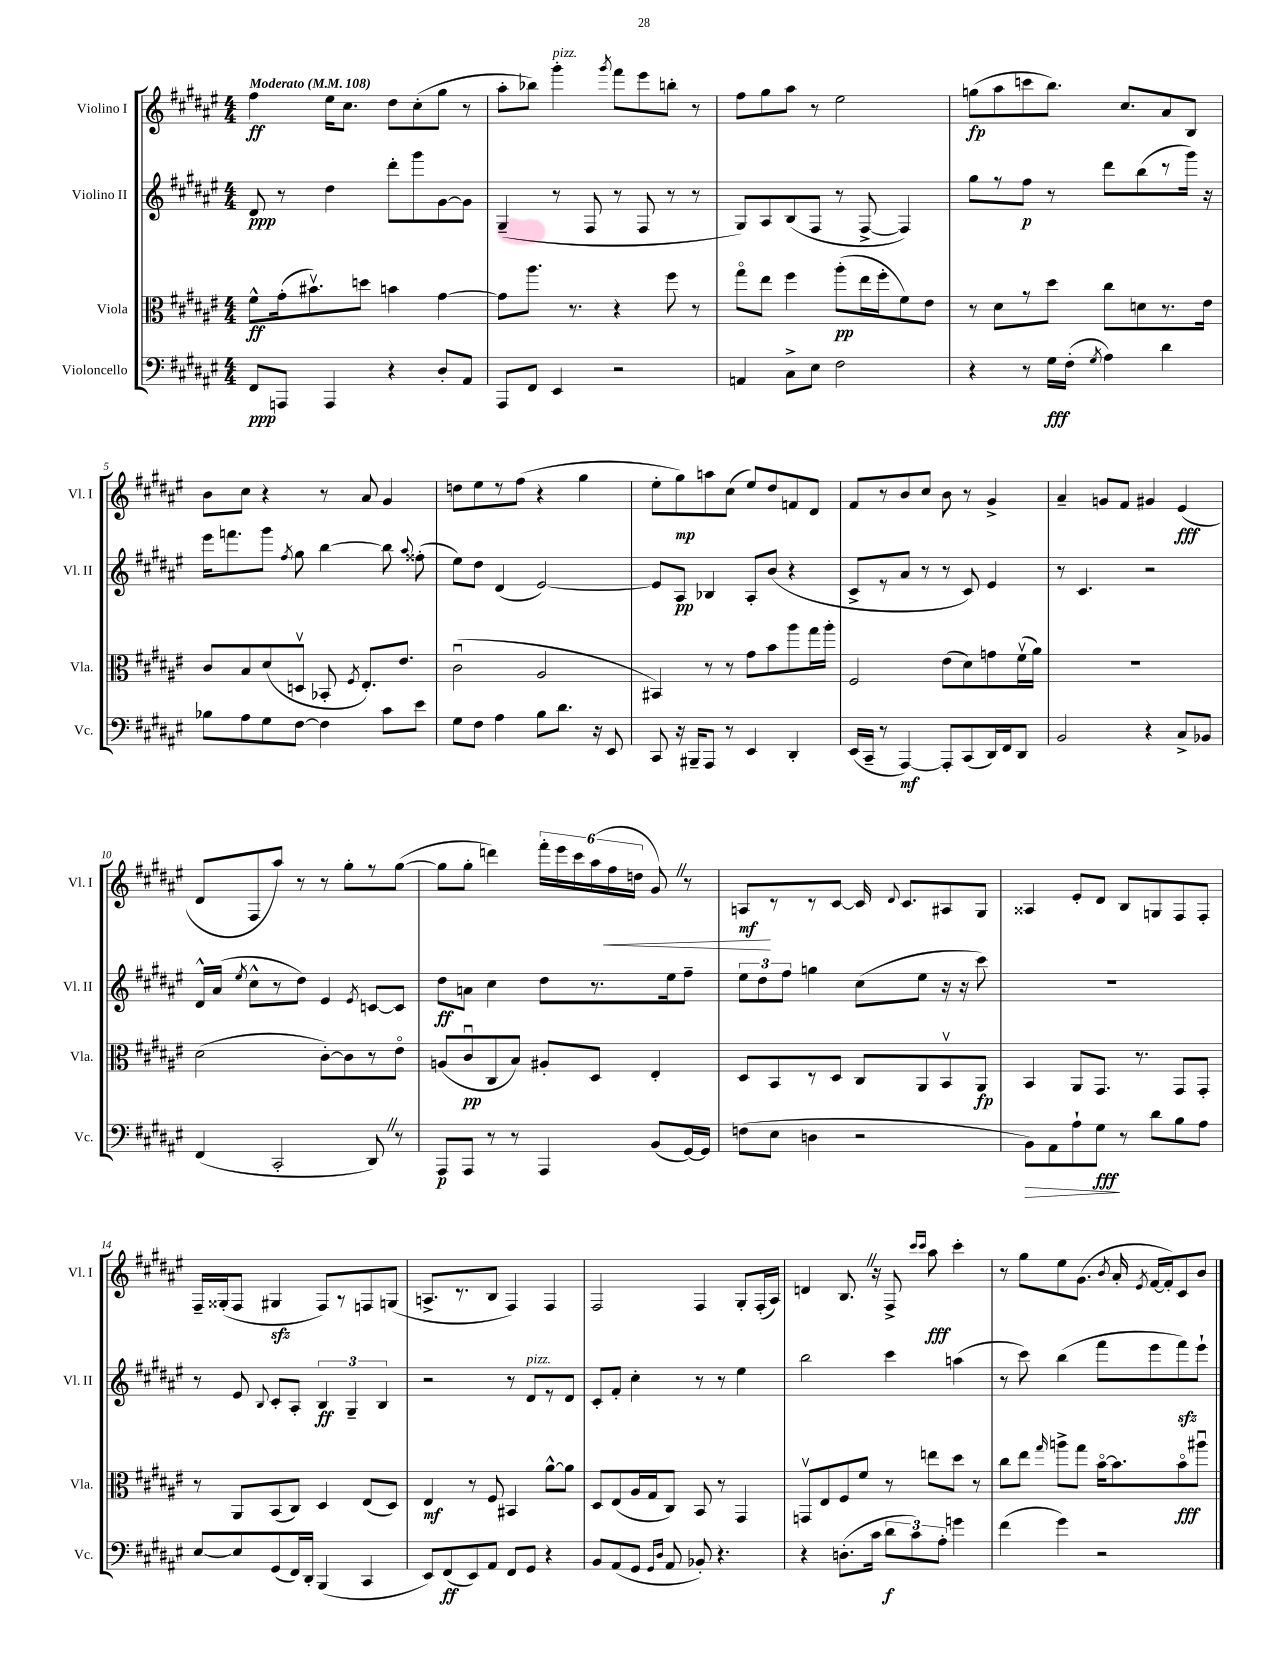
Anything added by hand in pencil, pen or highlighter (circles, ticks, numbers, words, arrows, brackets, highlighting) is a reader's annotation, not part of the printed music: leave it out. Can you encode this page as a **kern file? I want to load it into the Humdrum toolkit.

**kern	**dynam	**kern	**dynam	**kern	**dynam	**kern	**dynam
*part4	*part4	*part3	*part3	*part2	*part2	*part1	*part1
*staff4	*staff4	*staff3	*staff3	*staff2	*staff2	*staff1	*staff1
*I"Violoncello	*	*I"Viola	*	*I"Violino II	*	*I"Violino I	*
*I'Vc.	*	*I'Vla.	*	*I'Vl. II	*	*I'Vl. I	*
*clefF4	*	*clefC3	*	*clefG2	*	*clefG2	*
*k[f#c#g#d#a#e#]	*	*k[f#c#g#d#a#e#]	*	*k[f#c#g#d#a#e#]	*	*k[f#c#g#d#a#e#]	*
*M4/4	*	*M4/4	*	*M4/4	*	*M4/4	*
*MM108	*	*MM108	*	*MM108	*	*MM108	*
=1	=1	=1	=1	=1	=1	=1	=1
!	!	!	!	!	!	!LO:TX:a:B:t=Moderato	!
8FF#/L	ppp	8f#^^\L	ff	8d#/	ppp	4ff#\	ff
8AAAn/J	.	(16g#'\k	.	8r	.	.	.
.	.	8.b#Xv\)	.	.	.	.	.
4AAA/	.	.	.	4dd#\	.	16ee#\KL	.
.	.	.	.	.	.	8.cc#\J	.
.	.	8ddn\J	.	.	.	.	.
4r	.	4bn\	.	8ddd#'\L	.	8dd#\L	.
.	.	.	.	8ggg#\	.	(8cc#'\	.
8D#'/L	.	[4g#\	.	[8g#\	.	8gg#\J	.
8AA#/J	.	.	.	8g#\J]	.	8r	.
=2	=2	=2	=2	=2	=2	=2	=2
8AAA#/L	.	8g#\L]	.	(4G#~/	.	8aa#'\L	.
8FF#/J	.	8.aa#\J	.	.	.	8bb-X\J)	.
!	!	!	!	!	!	!LO:TX:a:i:t=pizz.	!
4EE#/	.	.	.	8r	.	4ggg#'\	.
.	.	8.r	.	.	.	.	.
.	.	.	.	8F#/	.	.	.
.	.	.	.	.	.	8qggg#/	.
2r	.	4r	.	8r	.	8fff#\L	.
.	.	.	.	8F#/	.	8eee#\	.
.	.	8ff#\	.	8r	.	8bbn'\J	.
.	.	8r	.	8r	.	8r	.
=3	=3	=3	=3	=3	=3	=3	=3
4AAn/	.	8gg#\L	.	8G#/L)	.	8ff#\L	.
.	.	8ee#\J	.	8A#/	.	8gg#\	.
8C#^\L	.	4ff#\	.	(8B/	.	8aa#\J	.
8E#\J	.	.	.	8F#/J	.	8r	.
2F#\	.	(8aa#'\L	pp	8r	.	2ee#\	.
.	.	16ee#\L	.	[8F#^/	.	.	.
.	.	16ff#'\J	.	.	.	.	.
.	.	8f#\)	.	4F#/])	.	.	.
.	.	8e#\J	.	.	.	.	.
=4	=4	=4	=4	=4	=4	=4	=4
4r	.	8r	.	8gg#\L	.	(8ggn\L	fp
.	.	8d#\L	.	8r	.	8aa#\	.
8r	.	8r	.	8ff#\J	p	8cccn\	.
16G#\LL	fff	8dd#\J	.	8r	.	8.bb\J)	.
(16F#'\JJ	.	.	.	.	.	.	.
8qG#/	.	.	.	.	.	.	.
4A#\)	.	8cc#\L	.	8ddd#\L	.	.	.
.	.	.	.	.	.	8.cc#/L	.
.	.	8dn\	.	(8bb\	.	.	.
4d#\	.	8.r	.	8r	.	8a#/	.
.	.	.	.	16ggg#\Jk)	.	8B/J	.
.	.	16e#\Jk	.	16r	.	.	.
!!LO:LB:g=z
=5	=5	=5	=5	=5	=5	=5	=5
8B-X\L	.	8c#/L	.	16eee#\KL	.	8b\L	.
.	.	.	.	8.fffn\	.	.	.
8A#\	.	8B/	.	.	.	8cc#\J	.
8G#\	.	(8d#/	.	8ggg#\J	.	4r	.
.	.	.	.	8qff#/	.	.	.
[8F#\J	.	8Dnv/J	.	8gg#\	.	.	.
4F#\]	.	8BB-X'/	.	[4bb\	.	8r	.
.	.	8qF#/	.	.	.	.	.
.	.	8.E#'/L)	.	.	.	8a#/	.
8c#\L	.	.	.	8bb\]	.	4g#/	.
.	.	8.e#/J	.	.	.	.	.
.	.	.	.	8qqaa#/	.	.	.
8e#\J	.	.	.	(8ff##X'\	.	.	.
=6	=6	=6	=6	=6	=6	=6	=6
8G#\L	.	(2c#u\	.	8ee#\L)	.	8ddn\L	.
8F#\J	.	.	.	8dd#\J	.	8ee#\	.
4A#\	.	.	.	(4d#/	.	8r	.
.	.	.	.	.	.	(8ff#\J	.
8B\L	.	2A#/	.	[2e#/)	.	4r	.
8.d#\J	.	.	.	.	.	.	.
.	.	.	.	.	.	4gg#\	.
16r	.	.	.	.	.	.	.
8EE#/	.	.	.	.	.	.	.
=7	=7	=7	=7	=7	=7	=7	=7
8CC#/	.	4BB#X/)	.	8e#/L]	.	8ee#'\L	.
16r	.	.	.	8A#/J	pp	8gg#\)	mp
16BBB#X~/KL	.	.	.	.	.	.	.
8AAA#/J	.	8r	.	4B-X/	.	8aan\	.
8r	.	8r	.	.	.	(8cc#\J	.
4EE#/	.	8g#\L	.	8A#'/L	.	8ee#/L)	.
.	.	8b\	.	(8b/J	.	8dd#/	.
4DD#'/	.	8aa#\	.	4r	.	8fn/	.
.	.	16gg#\L	.	.	.	8d#/J	.
.	.	16aa#'\JJ	.	.	.	.	.
=8	=8	=8	=8	=8	=8	=8	=8
(16EE#/LL	.	2F#/	.	8c#^/L	.	8f#/L	.
16CC#~/JJ	.	.	.	.	.	.	.
8r	.	.	.	8r	.	8r	.
[4AAA#/)	mf	.	.	8a#/J	.	8b/	.
.	.	.	.	8r	.	8cc#/J	.
8AAA#'/L]	.	(8e#\L	.	8r	.	8b\	.
(8CC#/	.	8d#\)	.	8c#/)	.	8r	.
16DD#/L)	.	8gn\	.	4e#/	.	4g#^/	.
16FF#/J	.	.	.	.	.	.	.
8DD#/J	.	(16f#v\L	.	.	.	.	.
.	.	16a#\JJ)	.	.	.	.	.
=9	=9	=9	=9	=9	=9	=9	=9
2BB/	.	1r	.	8r	.	4a#~/	.
.	.	.	.	4.c#/	.	.	.
.	.	.	.	.	.	8gn/L	.
.	.	.	.	.	.	8f#/J	.
4r	.	.	.	2r	.	4g#X/	.
8C#^/L	.	.	.	.	.	(4e#/	fff
8BB-X/J	.	.	.	.	.	.	.
!!LO:LB:g=z
=10	=10	=10	=10	=10	=10	=10	=10
(4FF#/	.	(2d#\	.	16d#^^/LL	.	8d#/L	.
.	.	.	.	(16a#/JJ	.	.	.
.	.	.	.	8qee#/	.	.	.
.	.	.	.	8cc#^^\L	.	8F#/	.
2CC#'/	.	.	.	8r	.	8aa#/J)	.
.	.	.	.	8dd#\J)	.	8r	.
.	.	[8c#'\L)	.	4e#/	.	8r	.
.	.	8c#\]	.	.	.	8gg#'\L	.
.	.	.	.	8qe#/	.	.	.
8DD#Z/)	.	8r	.	[8cn/L	.	8r	.
8r	.	8e#\J	.	8c/J]	.	([8gg#\J	.
=11	=11	=11	=11	=11	=11	=11	=11
8AAA#/L	p	(8An/L	.	8dd#\L	ff	8gg#\L]	.
8AAA#/J	.	8c#u/	pp	8an\J	.	8gg#'\J	.
8r	.	8C#/	.	4cc#\	.	4dddn\)	.
8r	.	8B/J)	.	.	.	.	.
4AAA#/	.	8A#X'/L	.	8dd#\L	.	24fff#'\LL	.
.	.	.	.	.	.	24eee#\	.
.	.	.	.	.	.	24ccc#\	.
.	.	8D#/J	.	8.r	.	(24aa#\	.
!	!	!	!	!	!	!	!LO:HP:b
.	.	.	.	.	.	24ff#\	<
.	.	.	.	.	.	24ddn\JJ	.
(8BB/L	.	4E#'/	.	.	.	8g#Z/)	.
.	.	.	.	16ee#\k	.	.	.
[16GG#/L)	.	.	.	8ff#~\J	.	8r	.
16GG#/JJ]	.	.	.	.	.	.	.
=12	=12	=12	=12	=12	=12	=12	=12
(8Fn\L	.	8D#/L	.	12ee#\L	.	8An/L	mf
.	.	.	.	12dd#\	.	.	.
8E#\J	.	8BB/	.	.	.	8r	[
.	.	.	.	12ff#\J	.	.	.
4Dn\	.	8r	.	4ggn\	.	8r	.
.	.	8D#/J	.	.	.	[8c#/J	.
2r	.	8C#/L	.	(8cc#\L	.	16c#/]	.
.	.	.	.	.	.	8qqd#/	.
.	.	.	.	.	.	8.c#/L	.
.	.	8AA#/	.	8ee#\J	.	.	.
.	.	8BBv/	.	16r	.	8A#X/	.
.	.	.	.	16r	.	.	.
.	.	8AA#/J	fp	8ccc#\)	.	8G#/J	.
=13	=13	=13	=13	=13	=13	=13	=13
!	!LO:HP:b	!	!	!	!	!	!
8BB\L)	>	4BB/	.	1r	.	4A##X/	.
8AA#\	.	.	.	.	.	.	.
8A#`\	.	8AA#/L	.	.	.	8e#'/L	.
8G#\J	fff	8.GG#/J	.	.	.	8d#/J	.
8r	]	.	.	.	.	8B/L	.
.	.	8.r	.	.	.	.	.
8d#\L	.	.	.	.	.	8Gn/	.
8B\	.	8GG#/L	.	.	.	8F#/	.
8A#\J	.	8GG#'/J	.	.	.	8F#'/J	.
!!LO:LB:g=z
=14	=14	=14	=14	=14	=14	=14	=14
[8E#/L	.	8r	.	8r	.	16F#~/LL	.
.	.	.	.	.	.	(16G##X'/J	.
8E#/]	.	8AA#/L	.	8e#/	.	8F#/J	.
.	.	.	.	8qqB/	.	.	.
(8GG#/	.	(8BB/	.	8c#'/L	.	4G#Xzz/	.
16FF#/L)	.	8C#/J)	.	8A#'/J	.	.	.
16DD#'/JJ	.	.	.	.	.	.	.
(4BBB/	.	4D#/	.	6B/	ff	8F#/L)	.
.	.	.	.	.	.	8r	.
.	.	.	.	6G#~/	.	.	.
4CC#/	.	(8E#/L	.	.	.	8Fn/	.
.	.	.	.	6B/	.	.	.
.	.	8D#/J)	.	.	.	(8Gn/J	.
=15	=15	=15	=15	=15	=15	=15	=15
8EE#/L)	.	4E#/	mf	2r	.	8.An^/L	.
(8FF#/	ff	.	.	.	.	.	.
.	.	.	.	.	.	8.r	.
8EE#/)	.	8r	.	.	.	.	.
8AA#/J	.	8F#/	.	.	.	8B/J	.
8FF#/L	.	4BB#X/	.	8r	.	4F#/)	.
!	!	!	!	!LO:TX:a:i:t=pizz.	!	!	!
8GG#/J	.	.	.	8d#/L	.	.	.
4r	.	[8a#^^\L	.	8r	.	4F#/	.
.	.	8a#\J]	.	8d#/J	.	.	.
=16	=16	=16	=16	=16	=16	=16	=16
8BB/L	.	8D#/L	.	8c#'/L	.	2F#/	.
(8AA#/	.	(8E#/	.	8f#'/J	.	.	.
8GG#/J	.	16A#/L	.	4cc#'\	.	.	.
.	.	16G#/J	.	.	.	.	.
16qqGG#/LL	.	.	.	.	.	.	.
16qqD#/JJ	.	.	.	.	.	.	.
8AA#/	.	8C#/J)	.	.	.	.	.
8BB-X'/)	.	8BB/	.	8r	.	4F#/	.
4.r	.	8r	.	8r	.	.	.
.	.	4GG#/	.	4ee#\	.	8G#'/L	.
.	.	.	.	.	.	(16F#'/L	.
.	.	.	.	.	.	16A#/JJ)	.
=17	=17	=17	=17	=17	=17	=17	=17
4r	.	8GGnv/L	.	2bb\	.	4dn/	.
.	.	8E#/	.	.	.	.	.
(8.Dn'\L	.	8F#/	.	.	.	8.BZ/	.
.	.	8f#/J	.	.	.	.	.
16c#\Jk	.	.	.	.	.	16r	.
12d#\L	f	8r	.	4ccc#\	.	8F#^/	.
12c#\)	.	.	.	.	.	.	.
.	.	.	.	.	.	16qqccc#/LL	.
.	.	.	.	.	.	16qqccc#/JJ	.
.	.	8een\L	.	.	.	8aa#\	fff
12A#'\J	.	.	.	.	.	.	.
4gn\	.	8dd#\J	.	(4aan\	.	4ccc#'\	.
.	.	8r	.	.	.	.	.
=18	=18	=18	=18	=18	=18	=18	=18
(4f#\	.	8cc#\L	.	8r	.	8r	.
.	.	8ee#\J	.	8ccc#\)	.	8gg#\L	.
.	.	16qqgg#/	.	.	.	.	.
4g#\)	.	8aan^\L	.	(4bb\	.	8ee#\	.
.	.	8gg#\J	.	.	.	(8.g#\J	.
2r	.	[16b\KL	.	8fff#\L	.	.	.
.	.	.	.	.	.	8qb/	.
.	.	8.b\]	.	.	.	16a#'/	.
.	.	.	.	.	.	8qe#/	.
.	.	.	.	8eee#\	.	[16f#/LL	.
.	.	.	.	.	.	16f#'/J])	.
.	.	8b\	fff	8fff#zz\)	.	8c#/	.
.	.	8aa#Xu\J	.	8eee#`\J	.	8b/J	.
==	==	==	==	==	==	==	==
*-	*-	*-	*-	*-	*-	*-	*-
